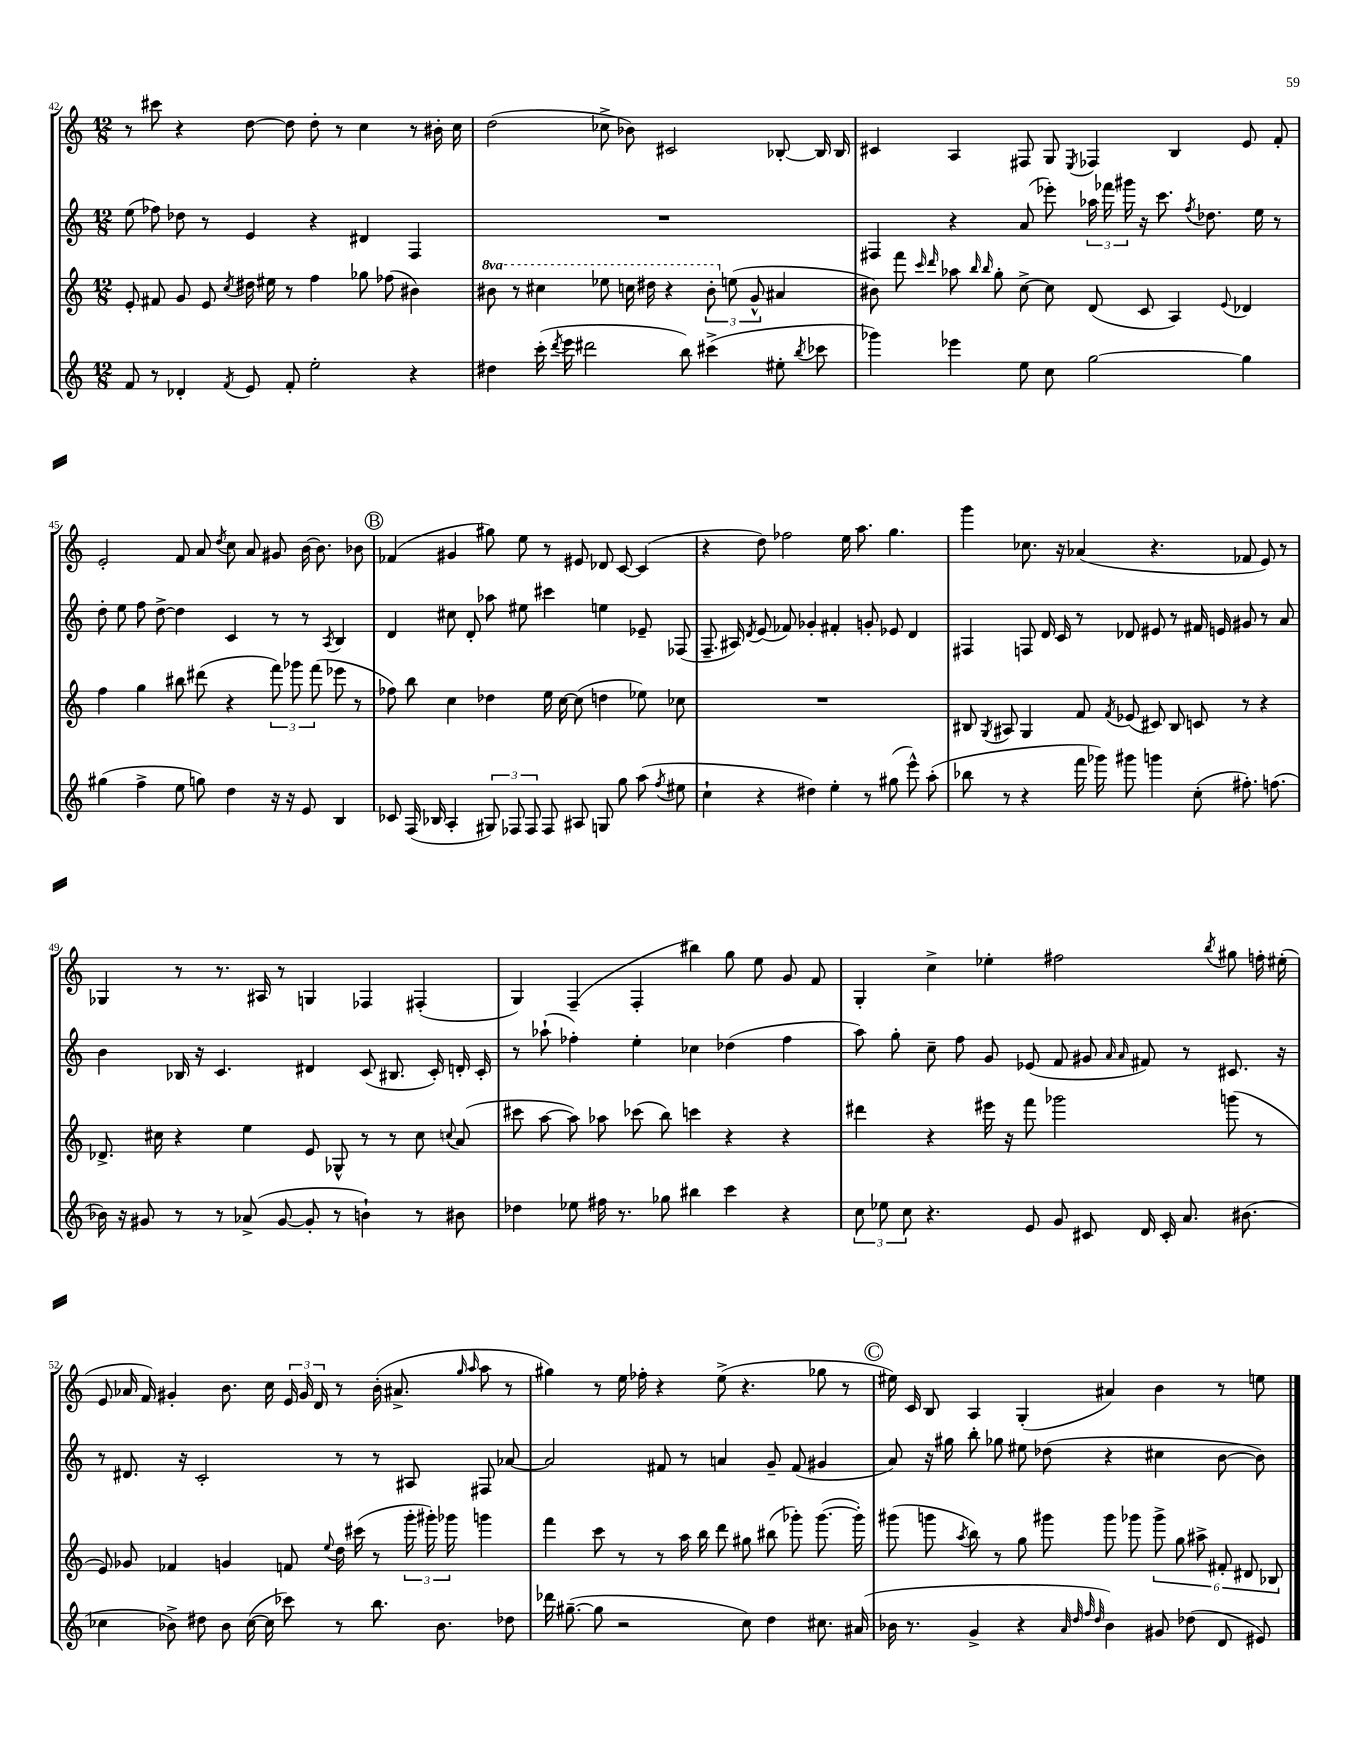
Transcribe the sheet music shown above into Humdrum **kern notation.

**kern	**kern	**kern	**kern
*part4	*part3	*part2	*part1
*staff4	*staff3	*staff2	*staff1
*clefG2	*clefG2	*clefG2	*clefG2
*k[]	*k[]	*k[]	*k[]
*M12/8	*M12/8	*M12/8	*M12/8
=42	=42	=42	=42
8f/	8e'/	(8ee\	8r
8r	8f#X/	8ff-X\)	8ccc#X\
4d-X'/	8g/	8dd-X\	4r
.	8e/	8r	.
8qf/	8qcc/	.	.
8e/	16dd#X\	4e/	[8dd\
.	16ee#X\	.	.
8f'/	8r	.	8dd\]
2ee'\	4ff\	4r	8dd'\
.	.	.	8r
.	8gg-X\	4d#X/	4cc\
.	(8ff-X\	.	.
4r	4b#X\)	4F/	8r
.	.	.	16b#X'\
.	.	.	16cc\
=43	=43	=43	=43
*	*8va	*	*
4dd#X\	8bb#X\	1.r	(2dd\
.	8r	.	.
(16ccc'\	4ccc#X\	.	.
8qddd/	.	.	.
16eee\	.	.	.
2ddd#X\	.	.	.
.	8eee-X\	.	8cc-X^\
.	16cccn\	.	8b-X\)
.	16ddd#X\	.	.
.	4r	.	2c#X/
8bb\)	.	.	.
(4ccc#X^\	12bb#'\	.	.
*	*X8va	*	*
.	(12een\	.	.
.	12g^^/	.	.
8ee#X'\	4a#X/	.	[8B-X'/
8qbb/	.	.	.
8ccc-X\	.	.	16B-/]
.	.	.	16B-/
=44	=44	=44	=44
4ggg-X\)	8b#X\)	4F#X/	4c#X/
.	8fff\	.	.
.	16qqccc/	.	.
.	16qqddd/	.	.
4eee-X\	8aa-X\	4r	4A/
.	16qqbb/	.	.
.	16qqbb/	.	.
.	8gg'\	.	.
8ee\	[8cc^\	(8a/	8F#X/
8cc\	8cc\]	8eee-X'\)	8G/
.	.	.	8qE/
[2gg\	(8d/	24aa-X\	4F-X/
.	.	24fff-X\	.
.	.	24ggg#X\	.
.	8c/	16r	.
.	.	8.ccc\	.
.	4A/)	.	4B/
.	.	8qff/	.
.	.	8.dd-X\	.
.	8qqe/	.	.
4gg\]	4d-X/	.	8e/
.	.	16ee\	.
.	.	8r	8f'/
!!LO:LB:g=z
=45	=45	=45	=45
(4gg#X\	4ff\	8dd'\	2e'/
.	.	8ee\	.
4ff^\	4gg\	8ff\	.
.	.	[8dd^\	.
8ee\	8bb#X\	4dd\]	8f/
8ggn\)	(8ddd#X\	.	8a/
.	.	.	8qdd/
4dd\	4r	4c/	8cc\
.	.	.	8a/
16r	12fff\)	8r	8g#X/
16r	.	.	.
.	12ggg-X\	.	.
8e/	.	8r	[16b\
.	(12fff\	.	.
.	.	.	8.b\]
.	.	8qA/	.
4B/	8eee-X\	4B/	.
.	8r	.	8b-X\
!!LO:REH:place=s1:t=B
=46	=46	=46	=46
8c-X/	8ff-X\)	4d/	(4f-X/
(16F/	8bb\	.	.
16B-X/	.	.	.
4A'/	4cc\	8cc#X\	4g#X/
.	.	8d'/	.
12G#X/)	4dd-X\	8aa-X\	8gg#X\)
12F-X/	.	.	.
.	.	8ee#X\	8ee\
12F-/	.	.	.
8F-/	16ee\	4ccc#X\	8r
.	[16cc\	.	.
8A#X/	(8cc\]	.	8e#X/
8Gn/	4ddn\	4een\	8d-X/
8gg\	.	.	[8c/
(8aa\	8ee-X\)	8e-X~/	(4c/]
8qff/	.	.	.
8ee#X\	8cc-X\	(8F-X/	.
=47	=47	=47	=47
4cc`\	1.r	8.F~/	4r
.	.	16A#X/)	.
.	.	8qd/	.
4r	.	(8e/	8dd\)
.	.	8f-X/)	2ff-X\
4dd#X\)	.	4g-X'/	.
4ee'\	.	4f#X'/	.
.	.	.	16ee\
.	.	.	8.aa\
8r	.	8gn'/	.
(8gg#X\	.	8e-X/	4.gg\
8eee^^\)	.	4d/	.
(8aa'\	.	.	.
=48	=48	=48	=48
8bb-X\	8B#X/	4F#X/	4ggg\
.	8qG/	.	.
8r	8A#X/	.	.
4r	4G/	8Fn/	8.cc-X\
.	.	16d/	.
.	.	16c/	16r
16fff\	8f/	8r	(4a-X/
16ggg-X\)	.	.	.
.	8qf/	.	.
8ggg#X\	(8e-X/	8d-X/	.
4gggn\	8c#X/)	8e#X/	4.r
.	8B#/	8r	.
(8cc'\	8cn/	16f#X/	.
.	.	16en/	.
8.ff#X'\)	8r	8g#X/	8f-X/
.	4r	8r	8e/)
(8.ffn\	.	.	.
.	.	8a/	8r
!!LO:LB:g=z
=49	=49	=49	=49
16b-X\)	8.d-X^/	4b\	4G-X/
16r	.	.	.
8g#X/	.	.	.
.	16cc#X\	.	.
8r	4r	16B-X/	8r
.	.	16r	.
8r	.	4.c/	8.r
(8a-X^/	4ee\	.	.
.	.	.	16A#X/
[8g#/	.	.	8r
8g#'/]	8e/	4d#X/	4Gn/
8r	8G-X^^/	.	.
4bn`\)	8r	(8c/	4F-X/
.	8r	8.B#X/	.
8r	8cc#\	.	(4F#X'/
.	.	16c'/)	.
.	8qqccn/	.	.
8b#X\	(8a/	16dn'/	.
.	.	16c'/	.
=50	=50	=50	=50
4dd-X\	8ccc#X\	8r	4G/)
.	[8aa\	(8aa-X`\	.
8ee-X\	8aa\])	4ff-X'\)	(4F~/
16ff#X\	8aa-X\	.	.
8.r	.	.	.
.	(8ccc-X\	4ee'\	4F'/
8gg-X\	8bb\)	.	.
4bb#X\	4cccn\	4cc-X\	4bb#X\)
4ccc\	4r	(4dd-X\	8gg\
.	.	.	8ee\
4r	4r	4ff-\	8g/
.	.	.	8f/
=51	=51	=51	=51
12cc\	4ddd#X\	8aa\)	4G'/
12ee-X\	.	.	.
.	.	8gg'\	.
12cc\	.	.	.
4.r	4r	8cc~\	4cc^\
.	.	8ff\	.
.	16eee#X\	8g/	4ee-X'\
.	16r	.	.
8e/	8fff\	(8e-X/	.
8g/	2ggg-X\	8f/	2ff#X\
8c#X/	.	8g#X/	.
.	.	16qqa/	.
.	.	16qqa/	.
16d/	.	8f#X/)	.
16c#'/	.	.	.
8.a/	.	8r	.
.	.	.	8qbb/
.	(8gggn\	8.c#X/	8gg#X\
(8.b#X\	.	.	.
.	8r	.	16ffn'\
.	.	16r	(16ee#X'\
!!LO:LB:g=z
=52	=52	=52	=52
4cc-X\	8e/)	8r	8e/
.	8g-X/	8.d#X/	16a-X/
.	.	.	16f/)
8b-X^\)	4f-X/	.	4g#X'/
.	.	16r	.
8dd#X\	.	2c'/	.
8b-\	4gn/	.	8.b\
([16cc-\	.	.	.
16cc-\]	.	.	16cc\
8ccc-X\)	8fn/	.	24e/
.	.	.	24g#/
.	.	.	24d/
.	8qqee/	.	.
8r	16dd\	8r	8r
.	(16ccc#X\	.	.
8.bb\	8r	8r	(16b'\
.	.	.	8.a#X^/
.	24ggg'\	8A#X/	.
.	24ggg#X'\)	.	.
8.b-\	.	.	.
.	24ggg-X\	.	.
.	.	.	16qqgg/
.	.	.	16qqaa/
.	4gggn\	8F#X/	8aa\
8dd-X\	.	[8a-X/	8r
=53	=53	=53	=53
16ddd-X\	4fff\	2a-/]	4gg#X\)
([8.gg#X~\	.	.	.
8gg#\]	8ccc\	.	8r
2r	8r	.	16ee\
.	.	.	16ff-X'\
.	8r	8f#X/	4r
.	16aa\	8r	.
.	16bb\	.	.
.	8ddd\	4an/	(8ee^\
8cc\)	8gg#X\	.	4.r
4dd\	(8bb#X\	8g~/	.
.	8ggg-X'\)	(8f#/	.
8.cc#X\	([8.ggg-\	4g#X/	8gg-X\
.	.	.	8r
(16a#X/	16ggg-'\])	.	.
!!LO:REH:place=s1:t=C
=54	=54	=54	=54
16b-X\	(8ggg#X\	8a/)	16ee#X\)
8.r	.	.	16c/
.	8gggn\	16r	8B/
.	.	16gg#X\	.
.	8qaa/	.	.
4g^/	8bb\)	8bb'\	4A/
.	8r	8gg-X\	.
4r	8gg\	8ee#X\	(4G'/
.	8ggg#X\	(8dd-X\	.
32qqa/	.	.	.
32qqdd/	.	.	.
32qqff/	.	.	.
32qqdd/	.	.	.
4b-\)	8ggg#\	4r	4a#X/)
.	8ggg-X\	.	.
8g#X/	12ggg-^\	4cc#X\	4b\
.	12gg\	.	.
(8dd-X\	.	.	.
.	12aa#X^\	.	.
8d/	12f#X'/	[8b\	8r
.	12d#X/	.	.
8e#X/)	.	8b\])	8een\
.	12B-X/	.	.
==	==	==	==
*-	*-	*-	*-
